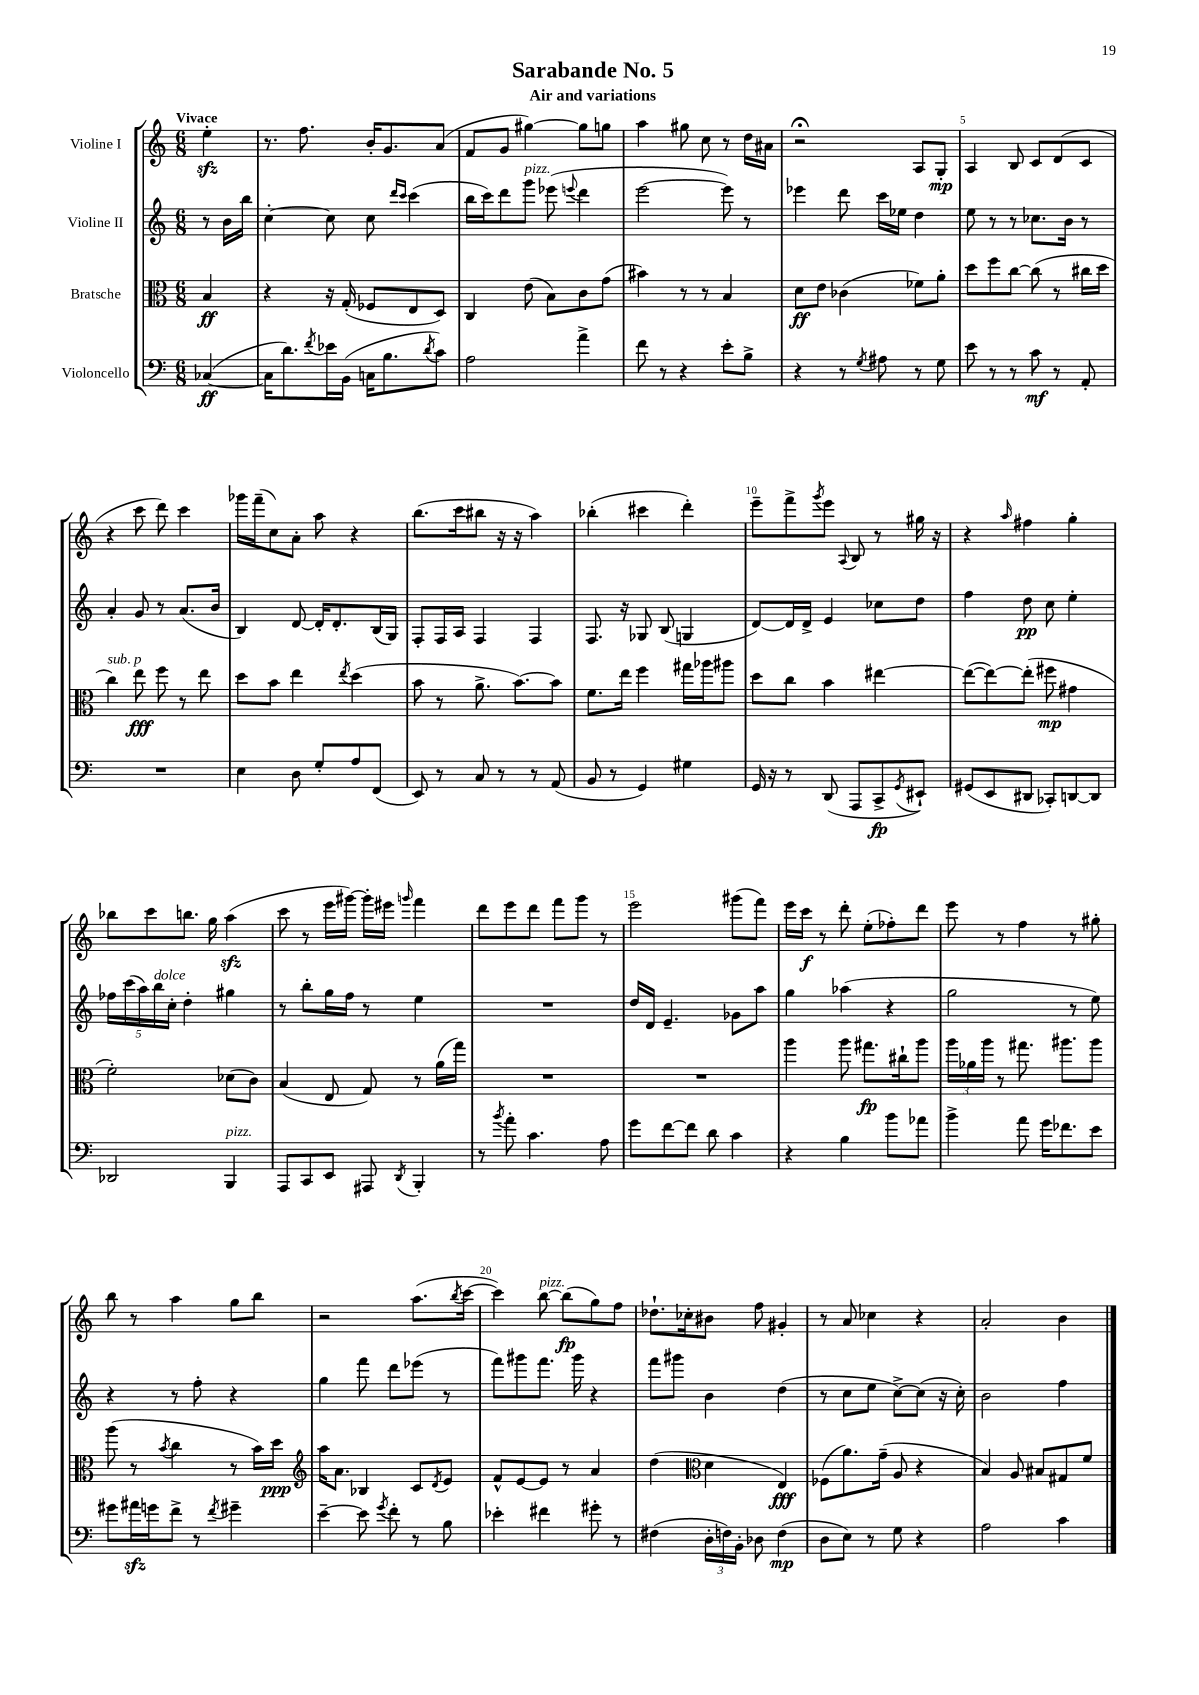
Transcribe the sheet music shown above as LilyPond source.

\header { title = "Sarabande No. 5" subtitle = "Air and variations" }
<<
\new StaffGroup <<
\new Staff = "s0" \with { instrumentName = "Violine I" } {
    \clef treble \key c \major \numericTimeSignature \time 6/8 \partial 4 \tempo "Vivace"
    e''4-.\sfz |
    r8. f''8. b'16-. g'8. a'8( |
    f'8 g'8 gis''4~) gis''8 g''8 |
    a''4 gis''8 c''8 r8 d''16 ais'16 |
    r2\fermata a8 g8-.\mp |
    a4 b8 c'8 d'8( c'8 |
    r4 c'''8 d'''8) c'''4 |
    ges'''16 f'''16--( c''8) a'8-. a''8 r4 |
    b''8.( c'''16 bis''8 r16 r16 a''4) |
    bes''4-.( cis'''4 d'''4-.) |
    e'''8-- f'''8-> \acciaccatura { g'''8 } e'''8 \appoggiatura { a8 } b8 r8 gis''16 r16 |
    r4 \grace { a''16 } fis''4 g''4-. |
    bes''8 c'''8 b''8. g''16 a''4\sfz( |
    c'''8 r8 e'''16 gis'''16~) gis'''16-. eis'''16 \grace { g'''16 } f'''4 |
    d'''8 e'''8 d'''8 f'''8 g'''8 r8 |
    e'''2 gis'''8( f'''8) |
    e'''16 c'''16\f r8 d'''8-. e''8-.( fes''8-.) d'''8 |
    e'''8 r8 f''4 r8 gis''8-. |
    b''8 r8 a''4 g''8 b''8 |
    r2 a''8.( \acciaccatura { b''8 } c'''16~ |
    c'''4) b''8~^\markup { \italic "pizz." } b''8\fp( g''8) f''8 |
    des''8.-! ces''16-. bis'8 f''8 gis'4-. |
    r8 a'8 ces''4 r4 |
    a'2-. b'4 \bar "|." |
}
\new Staff = "s1" \with { instrumentName = "Violine II" } {
    \clef treble \key c \major \numericTimeSignature \time 6/8 \partial 4
    r8 b'16 b''16 |
    c''4~-. c''8 c''8 \grace { d'''16 c'''16 } c'''4( |
    b''16 c'''16) d'''8 g'''8^\markup { \italic "pizz." } ees'''8( \appoggiatura { e'''8 } d'''4 |
    e'''2~ e'''8) r8 |
    ees'''4 d'''8 c'''16 ees''16 d''4 |
    e''8 r8 r8 ces''8. b'16 r8 |
    a'4-. g'8 r8 a'8.( b'16 |
    b4) d'8~ d'16-. d'8.-. b16( g16) |
    f8-. f16 a16 f4 f4 |
    f8. r16 ges8 b8( g4 |
    d'8~) d'16 d'16-> e'4 ces''8 d''8 |
    f''4 d''8\pp c''8 e''4-. |
    \tuplet 5/4 { fes''16 c'''16( a''16) b''16^\markup { \italic "dolce" } c''16-. } d''4-. gis''4 |
    r8 b''8-. g''16 f''16 r8 e''4 |
    R2. |
    d''16 d'16 e'4.-- ges'8 a''8 |
    g''4 aes''4( r4 |
    g''2 r8 e''8) |
    r4 r8 f''8-. r4 |
    g''4 f'''8 d'''8 ees'''8( r8 |
    f'''8) gis'''8 f'''8. gis'''16 r4 |
    f'''8 gis'''8 b'4 d''4( |
    r8 c''8 e''8 c''8~->) c''8( r16 c''16-.) |
    b'2 f''4 \bar "|." |
}
\new Staff = "s2" \with { instrumentName = "Bratsche" } {
    \clef alto \key c \major \numericTimeSignature \time 6/8 \partial 4
    b4\ff |
    r4 r16 g16-.( fes8 e8 d8) |
    c4 e'8( b8) c'8 g'8( |
    bis'4) r8 r8 b4 |
    d'8\ff e'8 ces'4( fes'8) a'8-. |
    d''8 f''8 c''8~ c''8( r8 cis''16 d''16 |
    c''4^\markup { \italic "sub. p" }) e''8\fff f''8 r8 e''8 |
    d''8 b'8 e''4 \acciaccatura { e''8 } d''4( |
    b'8 r8 a'8.-> b'8.~) b'8 |
    f'8. e''16 f''4 gis''16 aes''16 ais''8 |
    d''8 c''8 b'4 eis''4~ |
    eis''8~( eis''8~) eis''8-.( fis''8\mp gis'4 |
    f'2-.) des'8( c'8) |
    b4( e8 g8) r8 a'16( g''16) |
    R2. |
    R2. |
    a''4 a''8 gis''8.\fp cis''16-! a''8 |
    \tuplet 3/2 { a''16 aes'16 a''16 } r8 gis''8. ais''8. ais''8 |
    a''8( r8 \acciaccatura { b'8 } c''4 r8 b'16) d''16\ppp |
    \clef treble a''16 a'8. bes4 c'8 \acciaccatura { d'8 } e'8 |
    f'8-^ e'8~ e'8 r8 a'4 |
    d''4( \clef alto d'4 e4\fff) |
    fes8( a'8.) g'16--( a8 r4 |
    b4) a8 bis8 gis8 f'8 \bar "|." |
}
\new Staff = "s3" \with { instrumentName = "Violoncello" } {
    \clef bass \key c \major \numericTimeSignature \time 6/8 \partial 4
    ces4~\ff( |
    ces16 d'8.) \acciaccatura { f'8 } ees'16 b,16( c16 b8. \acciaccatura { d'8 } c'8) |
    a2 a'4-> |
    f'8 r8 r4 e'8-. b8-> |
    r4 r8 \acciaccatura { g8 } ais8 r8 g8 |
    e'8 r8 r8 c'8\mf r8 a,8-. |
    R2. |
    e4 d8 g8-. a8 f,8( |
    e,8) r8 c8 r8 r8 a,8( |
    b,8 r8 g,4) gis4 |
    g,16 r16 r8 d,8( a,,8 c,8->\fp \acciaccatura { g,8 } eis,8-!) |
    gis,8( e,8 dis,8 ces,8-.) d,8~ d,8 |
    des,2 b,,4^\markup { \italic "pizz." } |
    a,,8 c,8 e,8 ais,,8 \acciaccatura { d,8 } b,,4-. |
    r8 \acciaccatura { b'8 } a'8-. c'4. a8 |
    g'8 f'8~ f'8 d'8 c'4 |
    r4 b4 b'8 aes'8 |
    b'4-> a'8 g'16 fes'8. e'8 |
    gis'8 ais'16\sfz g'16 f'8-> r8 \acciaccatura { f'8 } gis'4-- |
    e'4~-- e'8 \acciaccatura { g'8 } f'8-. r8 b8 |
    ees'4-. fis'4 gis'8-. r8 |
    fis4( \tuplet 3/2 { d16-. f16) b,16-. } des8 f4\mp( |
    d8 e8) r8 g8 r4 |
    a2 c'4 \bar "|." |
}
>>
>>
\layout { \context { \Score \override BarNumber.break-visibility = ##(#f #t #t) barNumberVisibility = #(every-nth-bar-number-visible 5) } }
